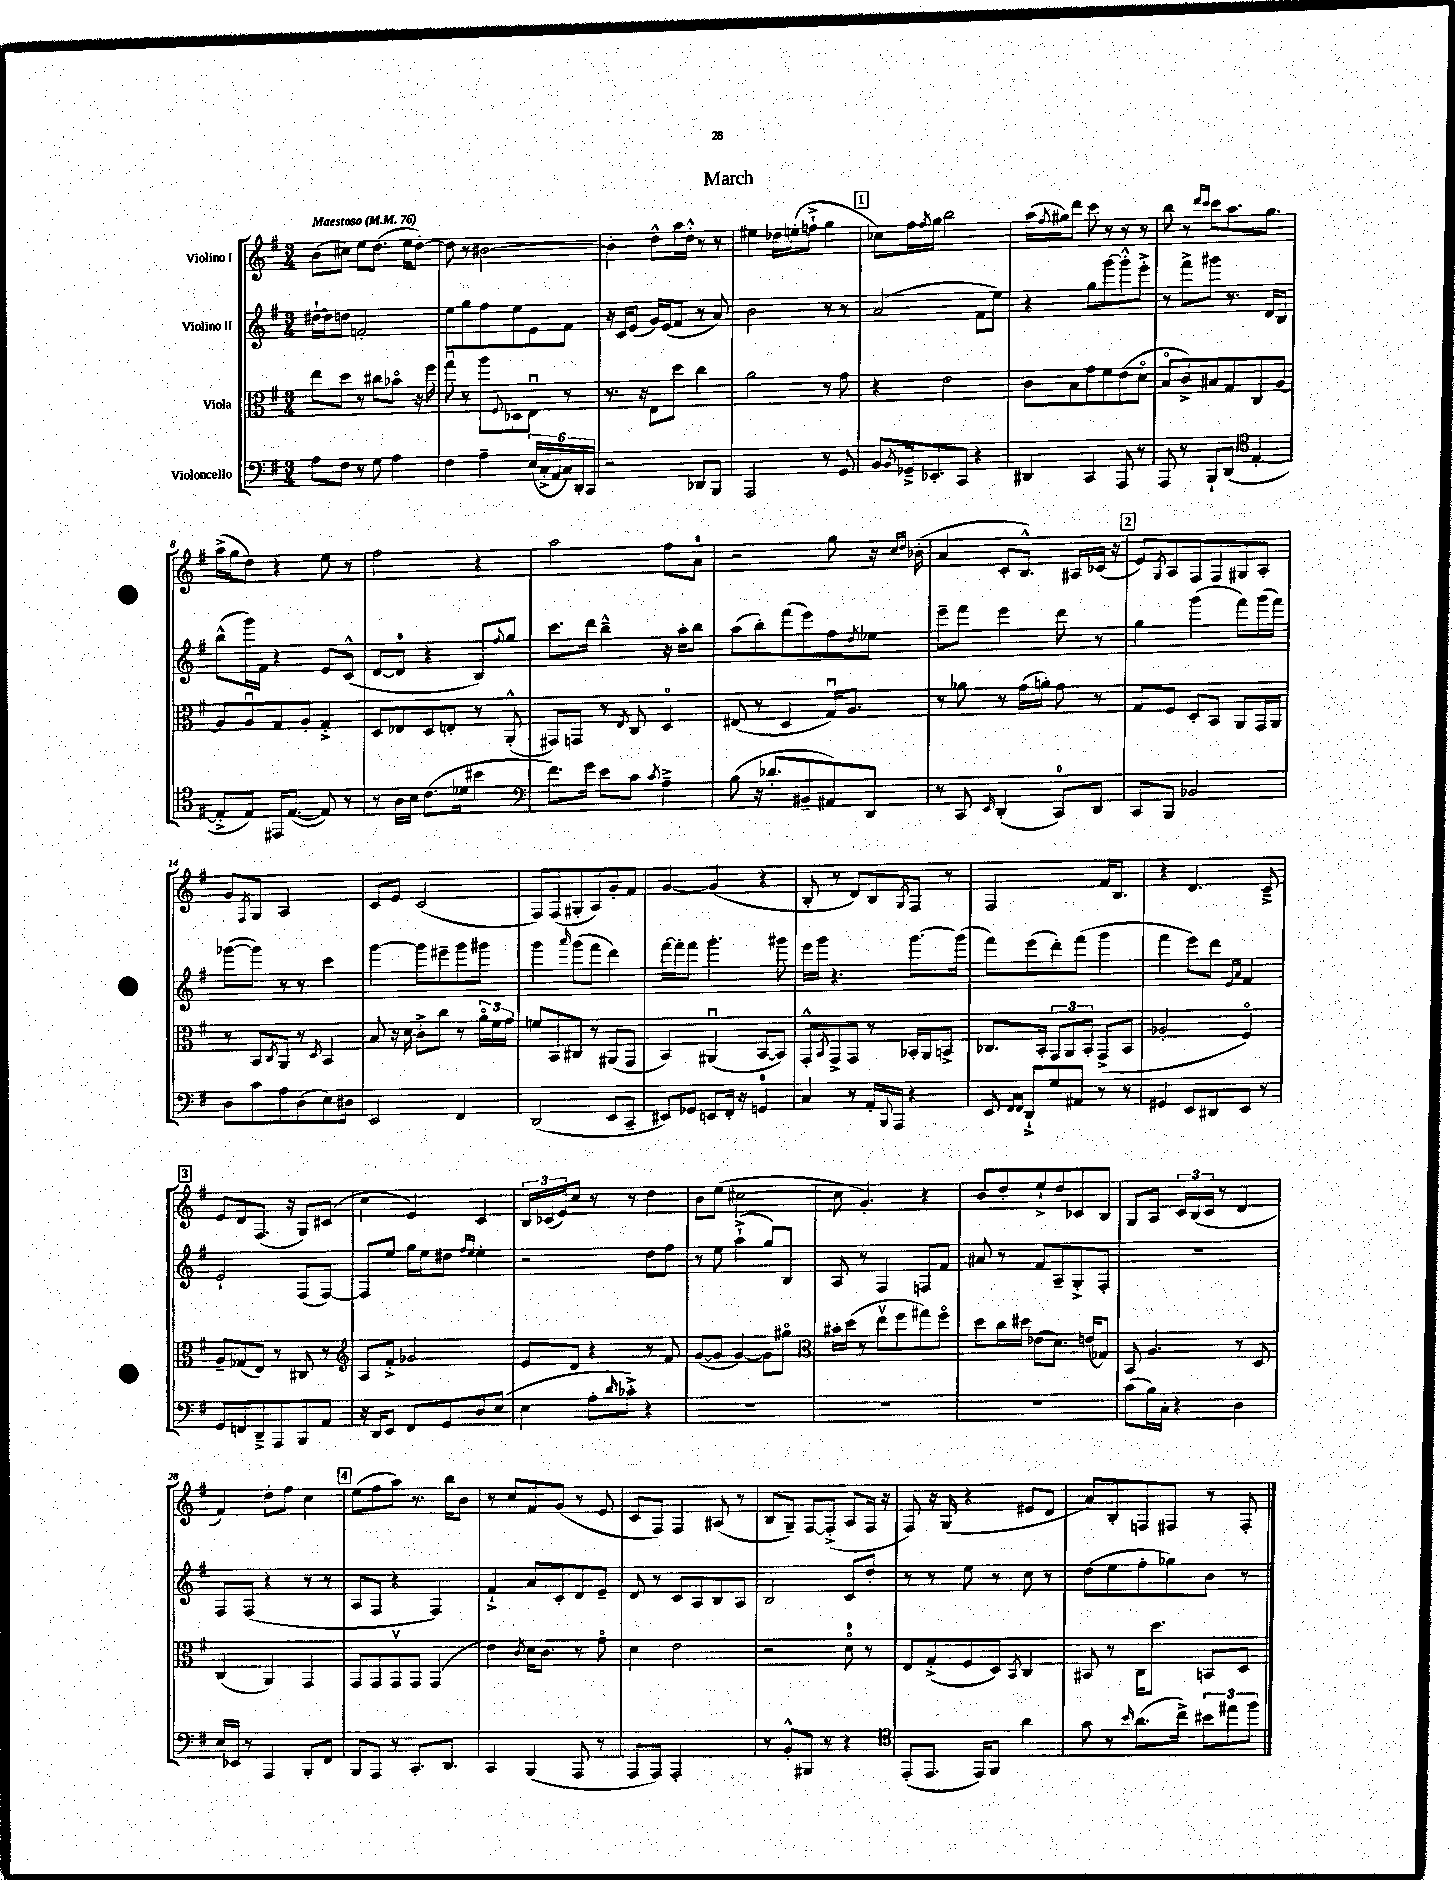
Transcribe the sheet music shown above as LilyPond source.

\header { title = "March" }
<<
\new StaffGroup <<
\new Staff = "s0" \with { instrumentName = "Violino I" } {
    \clef treble \key g \major \numericTimeSignature \time 3/4 \tempo "Maestoso" 4 = 76
    b'8( cis''8) e''8 d''8.( e''16 d''8~-.) |
    d''8 r8 bis'2~ |
    bis'4-. d''8-^ a''16 d''16-.-^ r8 r8 |
    eis''4 des''16 e''16-.( f''8-!-> g''4 |
    \mark \markup { \box "1" } ces''8) fis''16 \acciaccatura { fis''8 } g''16 b''2 |
    a''16( \acciaccatura { fis''8 } gis''16) d'''8 c'''8 r8 r8 r8 |
    b''8 r8 \grace { d'''16 c'''16 } c'''8 a''8. g''8. |
    a''16->( g''16 d''8) r4 e''8 r8 |
    fis''2 r4 |
    a''2 fis''8 a'8-0 |
    r2 g''8 r16 \grace { c''16 d''16 } bes'16-.( |
    a'4 c'8-. b8.-^) ais16 ces'16( r16 |
    \mark \markup { \box "2" } e'8) \acciaccatura { g8 } a8 fis8 fis8 gis8 a8-. |
    g'8 \acciaccatura { fis8 } g8 a2 |
    c'8 e'8 c'2( |
    fis8) fis8( gis8-. a8) g'8-. fis'8 |
    g'4~ g'4( r4 |
    b8-. r8 d'8) b8 \acciaccatura { g8 } fis8 r8 |
    fis2 fis'16 b8. |
    r4 d'4. c'8---> |
    \mark \markup { \box "3" } e'8 d'8 fis8.( r16 g8) cis'8( |
    c''4 e'4) c'4 |
    \tuplet 3/2 { b16 ces'16( e'16) } c''8 r8 r8 d''4 |
    b'8 e''8( cis''2~ |
    cis''8 g'4.-.) r4 |
    b'8 d''8-. e''8-!-> d''8 ces'8 b8 |
    g8 a8 \tuplet 3/2 { c'16 b16( c'16 } r8 d'4 |
    fis'4) d''8-. fis''8 c''4 |
    \mark \markup { \box "4" } e''8( fis''8 a''8) r8. b''16 b'8 |
    r8 c''8 fis'8 g'8( r8 e'8 |
    c'8 fis8) fis4 ais8( r8 |
    b8 g8--) fis8~ fis8-.->( a8 fis16 r16 |
    fis8) r16 g16( r4 eis'8 d'8 |
    a'8) b8-. f8 fis8 r8 fis8-. \bar "|." |
}
\new Staff = "s1" \with { instrumentName = "Violino II" } {
    \clef treble \key g \major \numericTimeSignature \time 3/4
    dis''16~-! dis''16 d''8 f'2-. |
    e''8 g''8 fis''8 e''8 e'8 fis'8 |
    r16 c'16 e'8( g'16) e'16( fis'8 r8 a'8) |
    b'2 r8 r8 |
    \mark \markup { \box "1" } a'2( fis'8 e''8) |
    r4 g''8 g'''8~ g'''8-.-^ e'''8-.-> |
    r8 fis'''8-> gis'''8 r8. d'16 b8 |
    b''8-^( g'''16) fis'16 r4 e'8 c'8-^( |
    d'8~ d'8-0 r4 b8) \appoggiatura { fis''8 } g''8 |
    c'''8. d'''16 b''4---^ r16 a''16-. b''8 |
    a''8( b''8-.) fis'''8( e'''8) fis''8 \acciaccatura { d''8 } ees''8 |
    e'''8-- fis'''8 e'''4 d'''8 r8 |
    \mark \markup { \box "2" } g''4 g'''4( fis'''8) g'''16( fis'''16) |
    ges'''8~( ges'''8) r8 r8 c'''4 |
    g'''4~ g'''8 eis'''8-- g'''8 gis'''8 |
    g'''4 \grace { a'''16 } g'''8( fis'''8 d'''4) |
    fis'''16~ fis'''16-. fis'''8 g'''4.-. gis'''8 |
    e'''16 g'''16 r4. g'''8.~ g'''16( |
    fis'''8) e'''8( d'''8-.) fis'''8( g'''4 |
    fis'''4 e'''8) d'''8 \grace { e'16 a'16 } fis'4 |
    \mark \markup { \box "3" } e'2-! fis8( fis8~) |
    fis8 e''8 g''16 e''16 dis''8 \grace { fis''16 e''16 } e''4-. |
    r2 d''8 fis''8 |
    r8 e''8 a''4-!->( g''8) b8 |
    a8 r8 fis4 f8 fis'8 |
    ais'8 r8 fis'8 a8-- g8-.-> fis8-. |
    R2. |
    fis8 fis8( r4 r8 r8 |
    \mark \markup { \box "4" } a8 fis8 r4 fis4) |
    fis'4-!-> a'8 c'8-. d'8 e'8-- |
    d'8 r8 c'8 a8 b8 a8 |
    b2 c'8 d''8-. |
    r8 r8 e''8 r8 c''8 r8 |
    d''8( e''8 fis''8-. ges''8) b'8 r8 \bar "|." |
}
\new Staff = "s2" \with { instrumentName = "Viola" } {
    \clef alto \key g \major \numericTimeSignature \time 3/4
    e''8 d''8 r8 cis''8 bes'8\flageolet r16 fis''16 |
    g''8\downbow r8 a''8 \appoggiatura { fis8 } des8 e8\downbow r8 |
    r8. r16 e8 d''8 c''4 |
    a'2 r8 g'8 |
    \mark \markup { \box "1" } r4 e'2 |
    c'8 b8 g'8 fis'8 e'8( d'8\flageolet |
    b8\flageolet c'8->) bis8 g8 c8 a8~ |
    a8 a8\downbow g8 a8-. g4-.-> |
    d8 ees8 d8 e8-. r8 a,8-.-^( |
    gis,8) g,8 r8 \acciaccatura { e8 } c8 d4\flageolet |
    eis8( r8 d4 g16\downbow) a8. |
    r8 aes'8 r8 g'16( a'16-.) g'8 r8 |
    \mark \markup { \box "2" } g8 fis8 d8-. b,8 a,8 g,16 a,16 |
    r8 b,8 \acciaccatura { c8 } a,8 r8 \acciaccatura { d8 } b,4 |
    b8 r16 d'16 c'8-.-> c''8 r8 \tuplet 3/2 { a'16\flageolet fis'16 g'16 } |
    f'8 b,8 cis8 r8 ais,8( g,8 |
    b,4) ais,4\downbow( b,8~ b,8) |
    g,8-.-^ \acciaccatura { b,8 } g,8-> g,8 r8 bes,16-. a,16 b,8-> |
    ces8. b,16-. \tuplet 3/2 { g,8 a,8 b,8-. } g,8->( b,8 |
    aes2-. fis4\flageolet) |
    \mark \markup { \box "3" } a8-- ges8( e8) r8 cis8 r8 |
    \clef treble a8 fis'8-.-> ges'2 |
    e'8 d'8 r4 r8 fis'8 |
    g'8~( g'8 g'4~) g'8 gis''8\flageolet |
    \clef alto bis'16-. d''16( r8 e''8\upbow fis''8 gis''8) fis''8\flageolet |
    d''8 c''16 dis''16 ees'8( d'8.) e'16( ges8) |
    b,8 a4. r8 d8 |
    c4( a,4) g,4 |
    \mark \markup { \box "4" } g,8 g,8 g,8\upbow g,8 g,4( |
    e'4) \acciaccatura { c'8 } d'16 c'8. r8 g'8\flageolet |
    d'4 e'2 |
    r2 d'8-0\flageolet r8 |
    e8 g8-.->( fis8 d8) \acciaccatura { b,8 } c4 |
    bis,8 r8 c16 d''8. b,8 d8 \bar "|." |
}
\new Staff = "s3" \with { instrumentName = "Violoncello" } {
    \clef bass \key g \major \numericTimeSignature \time 3/4
    a8 fis8 r8 g8 a4 |
    fis4 a4-- \tuplet 6/4 { e16( c16-.-> a,16 c16) d,16-. c,16 } |
    r2 des,8 b,,8 |
    a,,2 r8 g,8 |
    \mark \markup { \box "1" } b,8 \acciaccatura { b,8 } ges,16---> ees,8.-. c,8 r4 |
    dis,4 c,4 a,,8 r8 |
    a,,8 r8 b,,8-! d,8( \clef tenor e4~-. |
    e8-.-> e8) eis,16 e8.~( e8) r8 |
    r8 a16 b16 c'8.( des'16 bis'4 |
    \clef bass fis'8.) g'16 e'8 c'8 \acciaccatura { c'8 } a4---> |
    b8( r16 des'8.-. bis,8-- ais,8) d,8 |
    r8 c,8 \grace { e,16 } d,4-.( c,8-0) d,8 |
    \mark \markup { \box "2" } c,8 b,,8 bes,2 |
    d8 c'8 a8 d8( e8) dis8 |
    e,2 fis,4 |
    d,2( e,8 c,8-- |
    eis,8) ges,8 e,8 fis,16-. r16 g,4-0 |
    c4 r8 a,16-. \appoggiatura { b,,8 } a,,16 r4 |
    e,8 \grace { fis,16 fis,16 } d,8-!-> g8 ais,8 r8 r8 |
    gis,4 e,8 dis,8 e,8 r8 |
    \mark \markup { \box "3" } g,8 f,8 d,8---> a,,8 b,,8 a,8 |
    r16 d,16 e,8 fis,8 g,8 d8 e8( |
    e4 a8-. \grace { d'16 } ces'8-.->) r4 |
    R2. |
    R2. |
    R2. |
    c'8( b16) c16-. r4 d4 |
    e16 ees,16 r8 a,,4 b,,8-. fis,8 |
    \mark \markup { \box "4" } b,,8 a,,8 r8 c,8.-. d,8. |
    c,4 b,,4( a,,8 r8 |
    a,,8 a,,8) a,,2-. |
    r8 b,8-.-^ bis,,8 r8 r4 |
    \clef tenor e,8-.( e,8. e,16) fis,8 a'4 |
    g'8 r8 \grace { b'16 } a'8.( c''16->) \tuplet 3/2 { bis'8 eis''8 fis''8 } \bar "|." |
}
>>
>>
